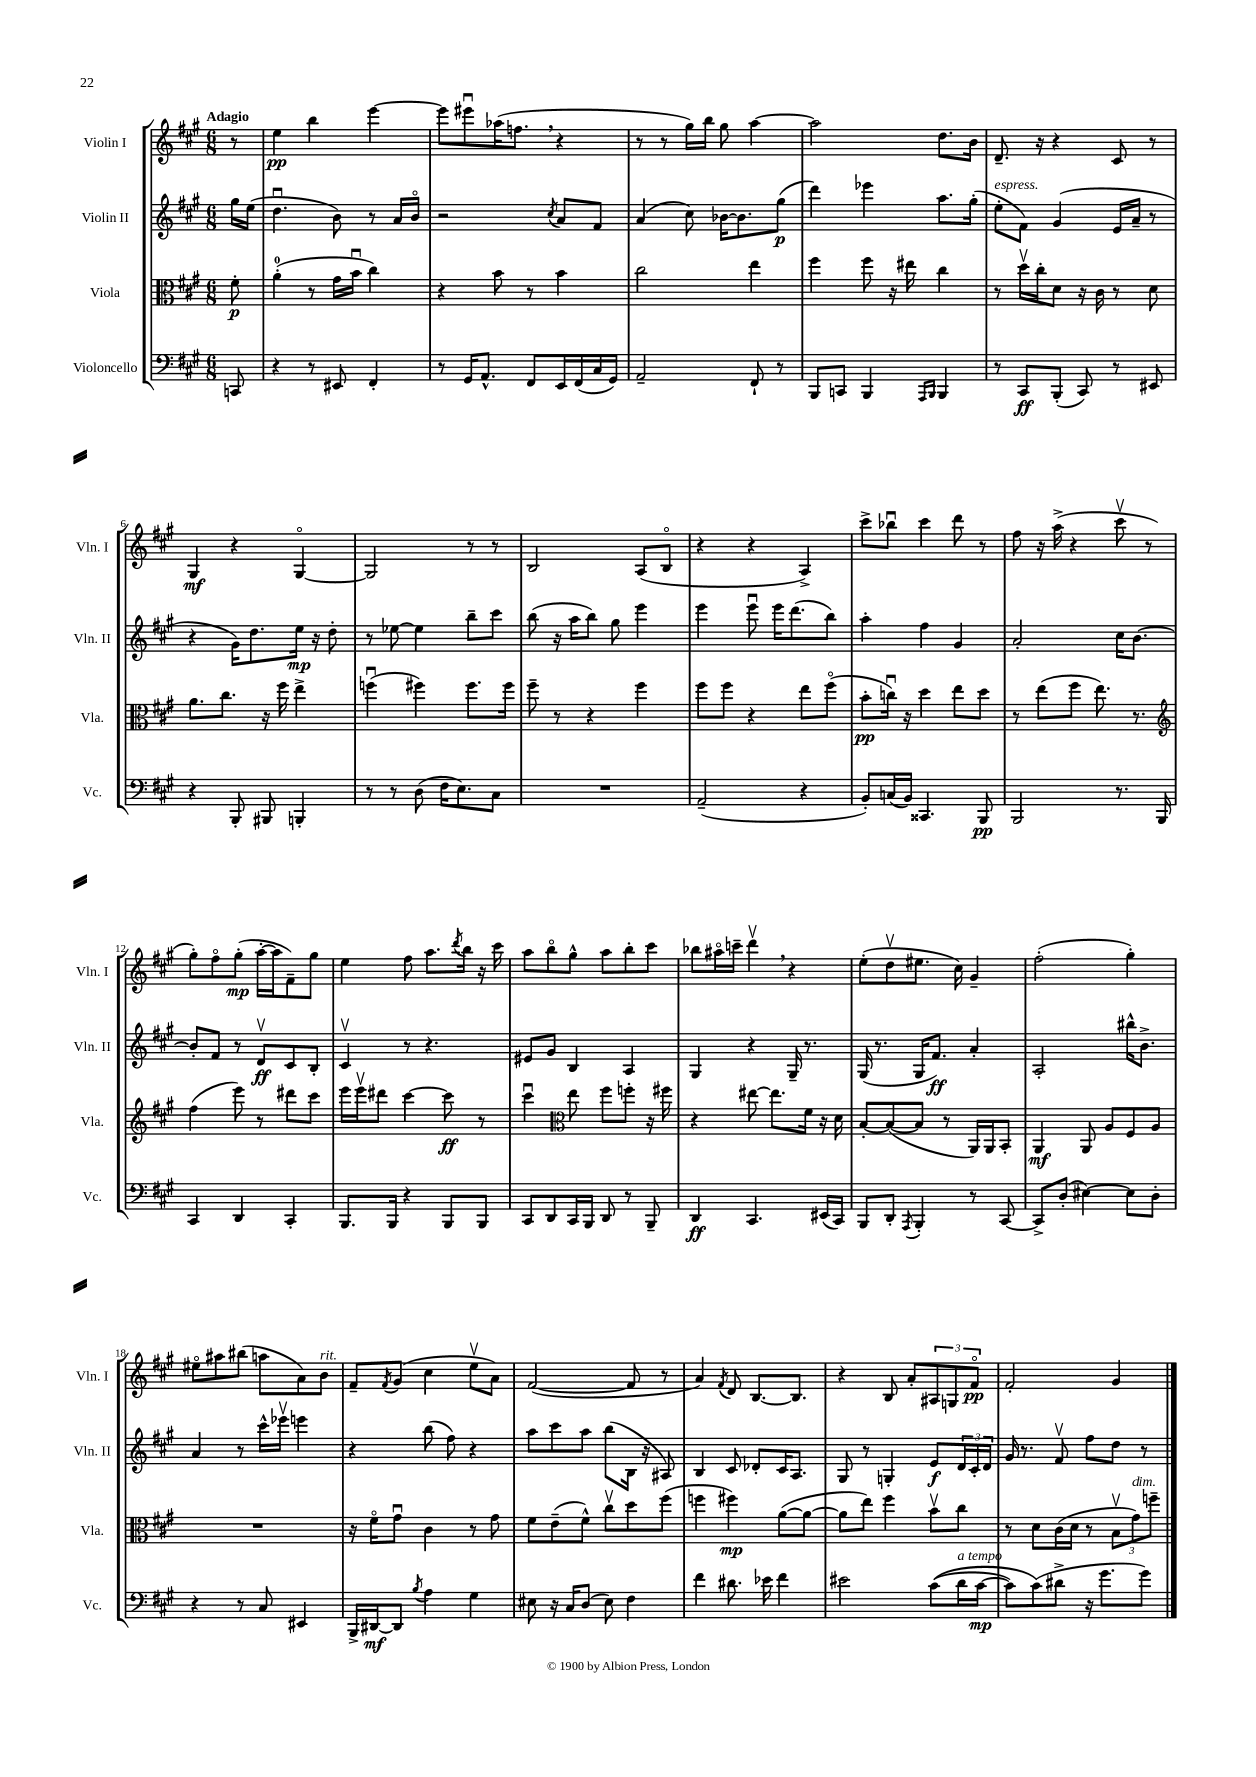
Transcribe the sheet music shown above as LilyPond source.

<<
\new StaffGroup <<
\new Staff = "s0" \with { instrumentName = "Violin I" shortInstrumentName = "Vln. I" } {
    \clef treble \key a \major \numericTimeSignature \time 6/8 \partial 8 \tempo "Adagio"
    r8 |
    e''4\pp b''4 e'''4~ |
    e'''8 eis'''8\downbow aes''16( f''8. \breathe r4 |
    r8 r8 gis''16) b''16 gis''8 a''4~ |
    a''2 d''8. b'16 |
    d'8.-- r16 r4 cis'8 r8 |
    gis4\mf r4 gis4~\flageolet |
    gis2 r8 r8 |
    b2 a8( b8\flageolet |
    r4 r4 a4->) |
    cis'''8-> bes''8\downbow cis'''4 d'''8 r8 |
    fis''8 r16 a''16->( r4 cis'''8\upbow r8 |
    gis''8-.) fis''8\flageolet gis''8-.\mp( a''16~-. a''16 fis'8--) gis''8 |
    e''4 fis''8 a''8. \acciaccatura { d'''8 } b''16 r16 cis'''16 |
    a''8 b''8\flageolet gis''8-^ a''8 b''8-. cis'''8 |
    bes''8 ais''16\flageolet c'''16-- d'''4\upbow \breathe r4 |
    e''8-.( d''8\upbow eis''8. cis''16) gis'4-- |
    fis''2-.( gis''4-.) |
    eis''8\flageolet ais''8 bis''8( a''8 a'8) b'8^\markup { \italic "rit." } |
    fis'8-- \acciaccatura { fis'8 } gis'8( cis''4 e''8\upbow a'8) |
    fis'2~( fis'8 r8 |
    a'4) \acciaccatura { fis'8 } d'8 b8.~ b8. |
    r4 b8 a'8-. \tuplet 3/2 { ais8 g8 fis'8\flageolet\pp } |
    fis'2-. gis'4 \bar "|." |
}
\new Staff = "s1" \with { instrumentName = "Violin II" shortInstrumentName = "Vln. II" } {
    \clef treble \key a \major \numericTimeSignature \time 6/8 \partial 8
    gis''16 e''16( |
    d''4.\downbow b'8) r8 a'16 b'16\flageolet |
    r2 \acciaccatura { cis''8 } a'8 fis'8 |
    a'4( cis''8) bes'16~ bes'8. gis''8\p( |
    d'''4) ees'''4 a''8. gis''16-.( |
    e''8-.^\markup { \italic "espress." } fis'8) gis'4( e'16 a'16-- r8 |
    r4 gis'16) d''8. e''16\mp r16 d''8-. |
    r8 ees''8~ ees''4 b''8-- cis'''8 |
    b''8( r16 a''16 b''8) gis''8 e'''4 |
    e'''4 e'''8\downbow e'''16 d'''8.( b''8) |
    a''4-. fis''4 gis'4 |
    a'2-. cis''16 b'8.~ |
    b'8-. fis'8 r8 d'8\upbow\ff cis'8 b8-. |
    cis'4\upbow r8 r4. |
    eis'8 gis'8 b4 a4 |
    gis4 r4 gis16-- r8. |
    gis16( r8. gis16 fis'8.\ff) a'4-. |
    a2-. bis''16-^ b'8.-> |
    a'4 r8 cis'''16-^ ees'''16\upbow e'''4 |
    r4 b''8( fis''8) r4 |
    a''8 cis'''8 a''8 b''8( b16 r16 ais8) |
    b4 cis'8 des'8-. cis'16 a8. |
    gis8 r8 g4-. e'8\f \tuplet 3/2 { d'16 cis'16-. d'16 } |
    gis'16 r8. fis'8\upbow fis''8 d''8 r8 \bar "|." |
}
\new Staff = "s2" \with { instrumentName = "Viola" shortInstrumentName = "Vla." } {
    \clef alto \key a \major \numericTimeSignature \time 6/8 \partial 8
    fis'8-.\p |
    a'4-0-.( r8 gis'16 b'16\downbow cis''4) |
    r4 b'8 r8 b'4 |
    cis''2 e''4 |
    fis''4 fis''8 r16 eis''16 cis''4 |
    r8 d''16\upbow cis''16-. d'8 r16 cis'16 r8 d'8 |
    a'8. cis''8. r16 fis''16 e''4-> |
    f''4\downbow( fis''4) fis''8. fis''16 |
    fis''8-- r8 r4 fis''4 |
    fis''8 fis''8 r4 e''8 fis''8\flageolet( |
    b'8-.\pp c''16\downbow) r16 d''4 e''8 d''8 |
    r8 e''8( fis''8 e''8.) r8. |
    \clef treble fis''4( e'''8) r8 dis'''8 cis'''8 |
    e'''16 e'''16\upbow dis'''8 cis'''4~ cis'''8\ff r8 |
    cis'''4\downbow \clef alto e''8 fis''8 f''8-. r16 fis''16 |
    r4 eis''8~ eis''8. fis'16 r16 d'16 |
    b8~-. b8~( b8 r8 a,16) a,16 b,8-. |
    a,4\mf a,8 a8 fis8 a8 |
    R2. |
    r16 fis'16\flageolet gis'8\downbow cis'4 r8 gis'8 |
    fis'8 e'8--( fis'8-^) cis''8\upbow d''8 fis''8( |
    f''4 fis''4\mp) a'8~( a'8~ |
    a'8 e''8) fis''4 b'8\upbow cis''8 |
    r8 d'8 cis'16( d'16 r8 \tuplet 3/2 { b8\upbow gis'8^\markup { \italic "dim." }) f''8-- } \bar "|." |
}
\new Staff = "s3" \with { instrumentName = "Violoncello" shortInstrumentName = "Vc." } {
    \clef bass \key a \major \numericTimeSignature \time 6/8 \partial 8
    c,8 |
    r4 r8 eis,8 fis,4-. |
    r8 gis,16 a,8.-^ fis,8 e,16 fis,16( cis16 gis,16) |
    a,2-- fis,8-! r8 |
    b,,8 c,8 b,,4 \grace { a,,16 b,,16 } b,,4 |
    r8 cis,8\ff b,,8-.( cis,8) r8 eis,8 |
    r4 b,,8-. bis,,8 b,,4-. |
    r8 r8 d8( fis16 e8.) cis8 |
    R2. |
    a,2--( r4 |
    b,8-.) c16( b,16) cisis,4. b,,8\pp |
    b,,2 r8. b,,16 |
    cis,4 d,4 cis,4-. |
    b,,8. b,,16 r4 b,,8 b,,8 |
    cis,8 d,8 cis,16 b,,16 d,8 r8 b,,8-- |
    d,4\ff cis,4. eis,16( cis,16) |
    b,,8 d,8-. \acciaccatura { a,,8 } b,,4-. r8 cis,8~ |
    cis,8-> d8-.( eis4~) eis8 d8-. |
    r4 r8 cis8 eis,4 |
    b,,16-> dis,16~\mf dis,8 \acciaccatura { b8 } a4 gis4 |
    eis8 r16 cis16 d8( eis8) fis4 |
    fis'4 dis'8. ees'16 fis'4 |
    eis'2 cis'8(\( d'16^\markup { \italic "a tempo" } cis'16~\mp |
    cis'8) cis'8(\) dis'8-> r16 gis'8. gis'8) \bar "|." |
}
>>
>>
